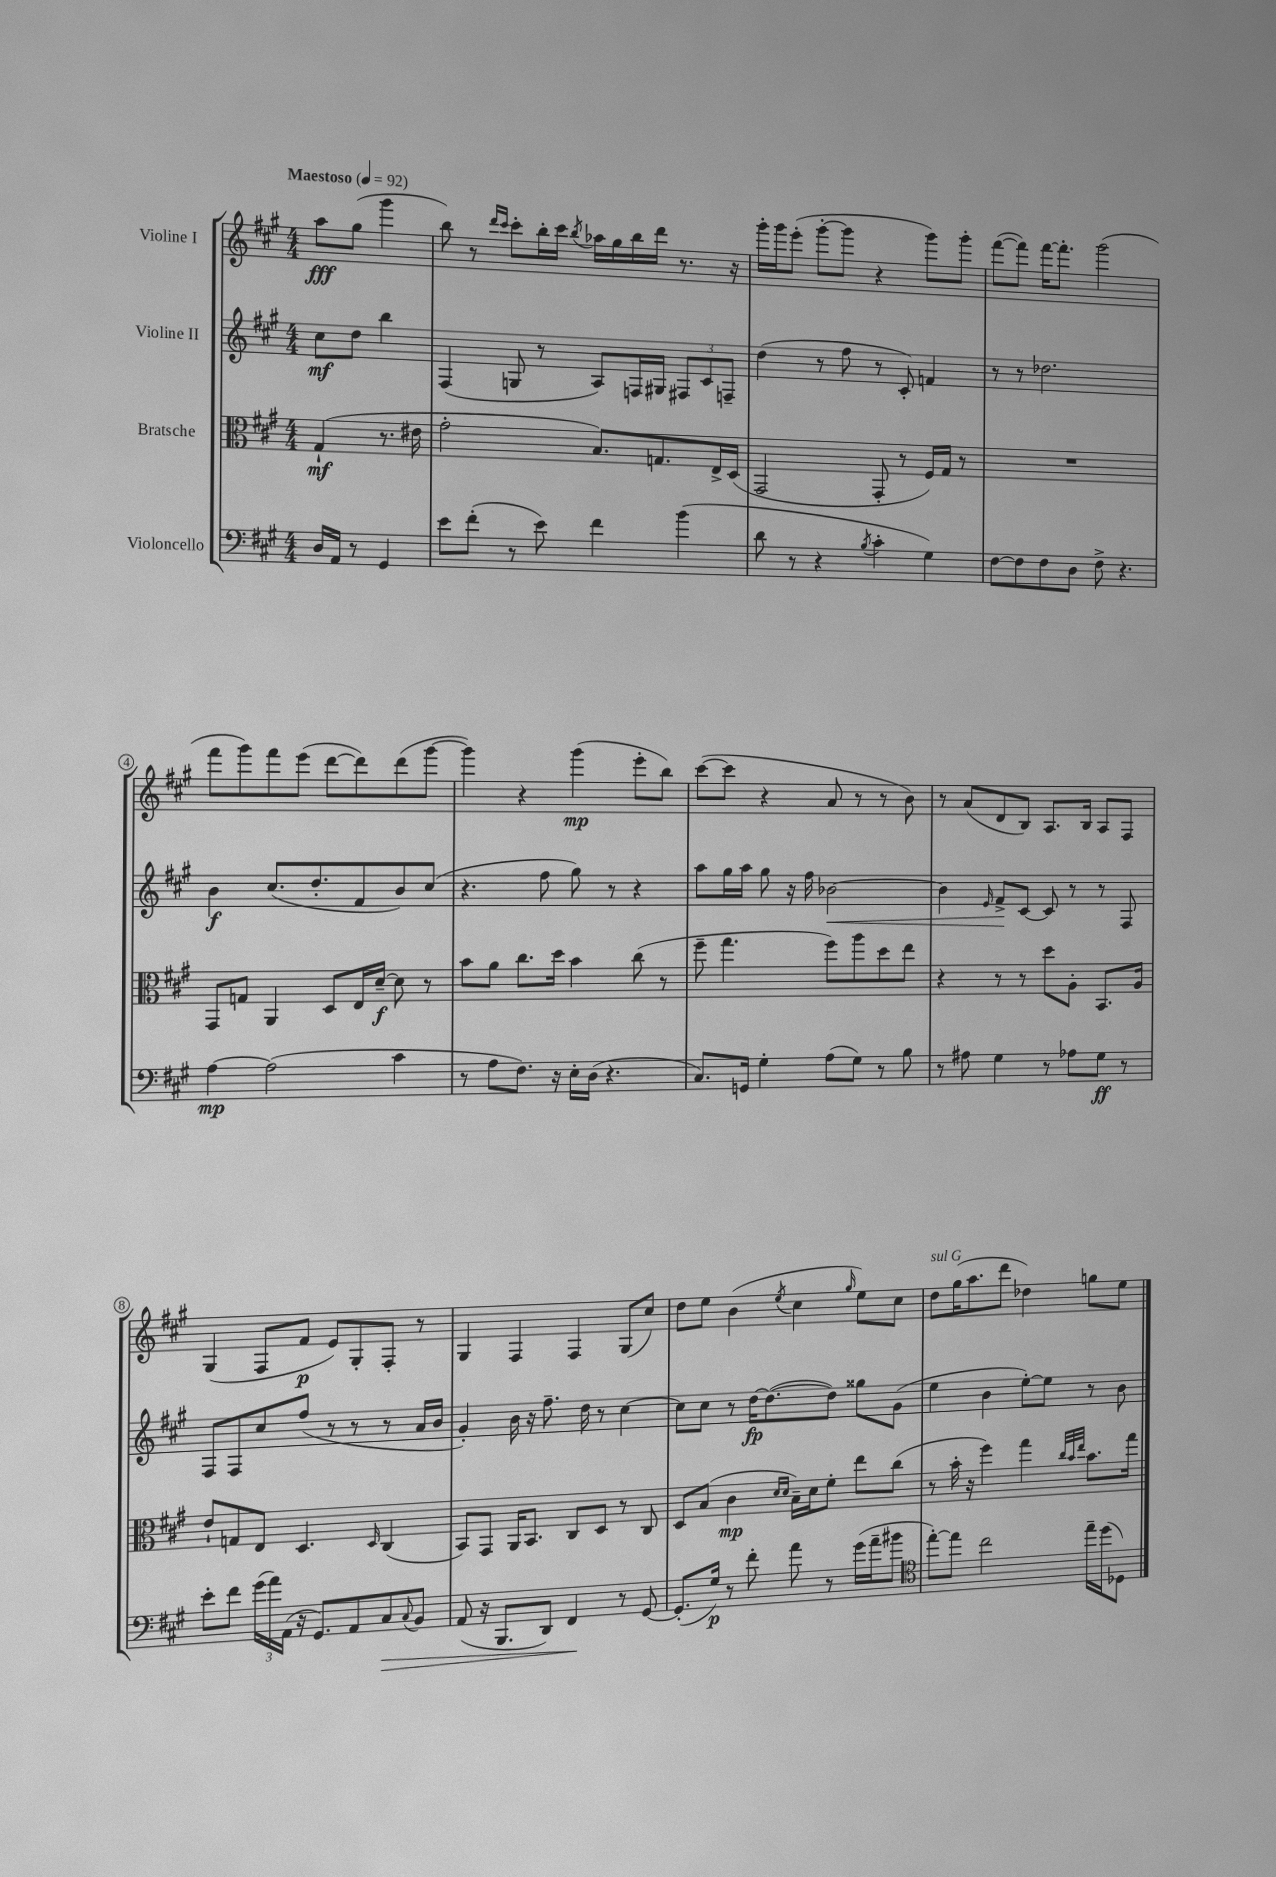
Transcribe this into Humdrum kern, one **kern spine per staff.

**kern	**dynam	**kern	**dynam	**kern	**dynam	**kern	**dynam
*part4	*part4	*part3	*part3	*part2	*part2	*part1	*part1
*staff4	*staff4	*staff3	*staff3	*staff2	*staff2	*staff1	*staff1
*I"Violoncello	*	*I"Bratsche	*	*I"Violine II	*	*I"Violine I	*
*clefF4	*	*clefC3	*	*clefG2	*	*clefG2	*
*k[f#c#g#]	*	*k[f#c#g#]	*	*k[f#c#g#]	*	*k[f#c#g#]	*
*M4/4	*	*M4/4	*	*M4/4	*	*M4/4	*
*MM92	*	*MM92	*	*MM92	*	*MM92	*
=	=	=	=	=	=	=	=
!	!	!	!	!	!	!LO:TX:a:B:t=Maestoso	!
16D/LL	.	(4G#`/	mf	8cc#\L	mf	8aa\L	fff
16AA/JJ	.	.	.	.	.	.	.
8r	.	.	.	8dd\J	.	(8gg#\J	.
4GG#/	.	8.r	.	4bb\	.	4ggg#\	.
.	.	16e#X\	.	.	.	.	.
=1	=1	=1	=1	=1	=1	=1	=1
8e\L	.	2g#'\	.	(4F#/	.	8bb\)	.
(8f#'\J	.	.	.	.	.	8r	.
.	.	.	.	.	.	16qqddd/LL	.
.	.	.	.	.	.	16qqccc#/JJ	.
8r	.	.	.	8Gn/	.	8ccc#'\L	.
8e\)	.	.	.	8r	.	16bb'\L	.
.	.	.	.	.	.	16ccc#\JJ	.
.	.	.	.	.	.	8qbb/	.
4f#\	.	8.B/L)	.	8A/L)	.	16aa-X\LL	.
.	.	.	.	.	.	16gg#\	.
.	.	.	.	16Fn/L	.	16bb\	.
.	.	8.Gn/	.	16G#X/JJ	.	16ddd\JJ	.
(4b\	.	.	.	12F#X/L	.	8.r	.
.	.	.	.	12c#/	.	.	.
.	.	16E^/L	.	.	.	.	.
.	.	.	.	12Fn~/J	.	.	.
.	.	(16D/JJ	.	.	.	16r	.
=2	=2	=2	=2	=2	=2	=2	=2
8d\	.	2GG#/	.	(4dd\	.	16ggg#'\LL	.
.	.	.	.	.	.	16ggg#\J	.
8r	.	.	.	.	.	(8eee'\J	.
4r	.	.	.	8r	.	[8ggg#'\L	.
.	.	.	.	8ff#\	.	8ggg#\J]	.
8qB/	.	.	.	.	.	.	.
4c#'\	.	8GG#'/	.	8r	.	4r	.
.	.	8r	.	8c#'/)	.	.	.
4G#\)	.	16F#/LL)	.	4fn/	.	8ggg#\L)	.
.	.	16G#/JJ	.	.	.	.	.
.	.	8r	.	.	.	8ggg#'\J	.
=3	=3	=3	=3	=3	=3	=3	=3
[8F#\L	.	1r	.	8r	.	([8fff#\L	.
8F#\]	.	.	.	8r	.	8fff#\J])	.
8F#\	.	.	.	2.dd-X\	.	[16fff#\KL	.
.	.	.	.	.	.	8.fff#'\J]	.
8D\J	.	.	.	.	.	.	.
8F#^\	.	.	.	.	.	(2ggg#\	.
4.r	.	.	.	.	.	.	.
!!LO:LB:g=z
=4	=4	=4	=4	=4	=4	=4	=4
[4A\	mp	8GG#/L	.	4b\	f	8fff#\L	.
.	.	8Gn/J	.	.	.	8ggg#\)	.
(2A\]	.	4AA/	.	(8.cc#/L	.	8fff#\	.
.	.	.	.	.	.	(8eee\J	.
.	.	.	.	8.dd'/	.	.	.
.	.	8D/L	.	.	.	[8ddd\L	.
.	.	16E/L	.	8f#/	.	8ddd\])	.
.	.	[16d~/JJ	f	.	.	.	.
4c#\	.	8d\]	.	8b/)	.	(8ddd\	.
.	.	8r	.	(8cc#/J	.	[8ggg#\J	.
=5	=5	=5	=5	=5	=5	=5	=5
8r	.	8b\L	.	4.r	.	4ggg#\])	.
8A\L	.	8a\J	.	.	.	.	.
8.F#\J)	.	8.cc#\L	.	.	.	4r	.
.	.	.	.	8ff#\	.	.	.
16r	.	16dd\Jk	.	.	.	.	.
16E'\LL	.	4b\	.	8gg#\)	.	(4ggg#\	mp
(16D\JJ	.	.	.	.	.	.	.
4.r	.	.	.	8r	.	.	.
.	.	(8cc#\	.	4r	.	8eee'\L	.
.	.	8r	.	.	.	8bb\J)	.
=6	=6	=6	=6	=6	=6	=6	=6
8.C#/L)	.	8ff#~\	.	8aa\L	.	([8ccc#\L	.
.	.	4.gg#\	.	16gg#\L	.	8ccc#\J]	.
16GGn/Jk	.	.	.	16aa\JJ	.	.	.
4G#'\	.	.	.	8gg#\	.	4r	.
.	.	.	.	16r	.	.	.
.	.	.	.	16ff#\	.	.	.
!	!	!	!	!	!LO:HP:b	!	!
(8A\L	.	8ff#\L)	.	[2b-X\	<	8a/	.
8G#\J)	.	8aa\	.	.	.	8r	.
8r	.	8dd\	.	.	.	8r	.
8B\	.	8ee\J	.	.	.	8b\)	.
=7	=7	=7	=7	=7	=7	=7	=7
8r	.	4r	.	4b-\]	.	8r	.
8A#X\	.	.	.	.	.	(8a/L	.
.	.	.	.	16qqe/	.	.	.
4G#\	.	8r	.	8f#^/L	.	8d/	.
.	.	8r	.	[8c#/J	[	8B/J)	.
8r	.	8dd\L	.	8c#/]	.	8.A/L	.
8A-X\L	.	8A'\J	.	8r	.	.	.
.	.	.	.	.	.	16B/Jk	.
8G#\J	ff	8.BB/L	.	8r	.	8A/L	.
8r	.	.	.	8F#/	.	8F#/J	.
.	.	16A/Jk	.	.	.	.	.
!!LO:LB:g=z
=8	=8	=8	=8	=8	=8	=8	=8
8e'\L	.	8e`/L	.	8F#/L	.	(4G#/	.
8f#\J	.	8Gn/	.	8F#/	.	.	.
(24g#\LL	.	8E/J	.	8cc#/	.	8F#/L	.
24a\)	.	.	.	.	.	.	.
(24AA\JJ	.	.	.	.	.	.	.
16r	.	4.D/	.	(8ff#/J	.	8f#/J	p
8.GG#/L)	.	.	.	.	.	.	.
.	.	.	.	8r	.	8e/L)	.
8AA/	.	.	.	8r	.	8G#'/	.
.	.	16qqD/	.	.	.	.	.
!	!LO:HP:b	!	!	!	!	!	!
8C#/	>	(4C#/	.	8r	.	8F#'/J	.
8qqC#/	.	.	.	.	.	.	.
8BB/J	.	.	.	16a/LL	.	8r	.
.	.	.	.	16b/JJ	.	.	.
=9	=9	=9	=9	=9	=9	=9	=9
(8AA/	.	8BB/L)	.	4g#'/)	.	4G#/	.
16r	.	8GG#/J	.	.	.	.	.
8.BBB/L	.	.	.	.	.	.	.
.	.	16AA/KL	.	16b\	.	4F#/	.
.	.	8.BB/J	.	16r	.	.	.
8DD/J)	.	.	.	8.ff#~\	.	.	.
4FF#/	.	8C#/L	.	.	.	4F#/	.
.	.	.	.	16dd\	.	.	.
.	.	8D/J	.	8r	.	.	.
8r	]	8r	.	[4cc#\	.	(8G#/L	.
[8GG#/	.	8C#/	.	.	.	8cc#/J)	.
=10	=10	=10	=10	=10	=10	=10	=10
(8.GG#'/L]	.	8D/L	.	8cc#\L]	.	8dd\L	.
.	.	(8B/J	.	8cc#\J	.	8ee\J	.
16G#/Jk)	p	.	.	.	.	.	.
8r	.	4c#\	mp	8r	.	(4b\	.
8f#'\	.	.	.	[16dd\KL	fp	.	.
.	.	.	.	(8.dd\_	.	.	.
.	.	16qqd/LL	.	.	.	.	.
.	.	16qqd/JJ	.	.	.	8qee/	.
8a\	.	16B~\LL)	.	.	.	4cc#\	.
.	.	16d\J	.	.	.	.	.
8r	.	8f#'\J	.	8dd\J])	.	.	.
.	.	.	.	.	.	16qqgg#/	.
(16g#\LL	.	8ee\L	.	8gg##X\L	.	8ee\L)	.
16a~\J	.	.	.	.	.	.	.
8b#X\J	.	(8cc#\J	.	(8g#\J	.	8cc#\J	.
=11	=11	=11	=11	=11	=11	=11	=11
*clefC4	*	*	*	*	*	*	*
!	!	!	!	!	!	!LO:TX:a:i:t=sul G	!
[8ee'\L)	.	8r	.	4ee\	.	8dd\L	.
8ee\J]	.	16b'\	.	.	.	(16gg#\K	.
.	.	16r	.	.	.	8.aa\	.
2cc#\	.	4ff#\)	.	4b\	.	.	.
.	.	.	.	.	.	8ddd\J	.
.	.	4gg#\	.	[8ee'\L)	.	4dd-X\)	.
.	.	.	.	8ee\J]	.	.	.
.	.	32qqcc#/LLL	.	.	.	.	.
.	.	32qqb/	.	.	.	.	.
.	.	32qqee/JJJ	.	.	.	.	.
16ee~\LL	.	8.b\L	.	8r	.	8ggn\L	.
(16dd\J	.	.	.	.	.	.	.
8D-X\J)	.	.	.	8b\	.	8ee\J	.
.	.	16gg#\Jk	.	.	.	.	.
==	==	==	==	==	==	==	==
*-	*-	*-	*-	*-	*-	*-	*-
